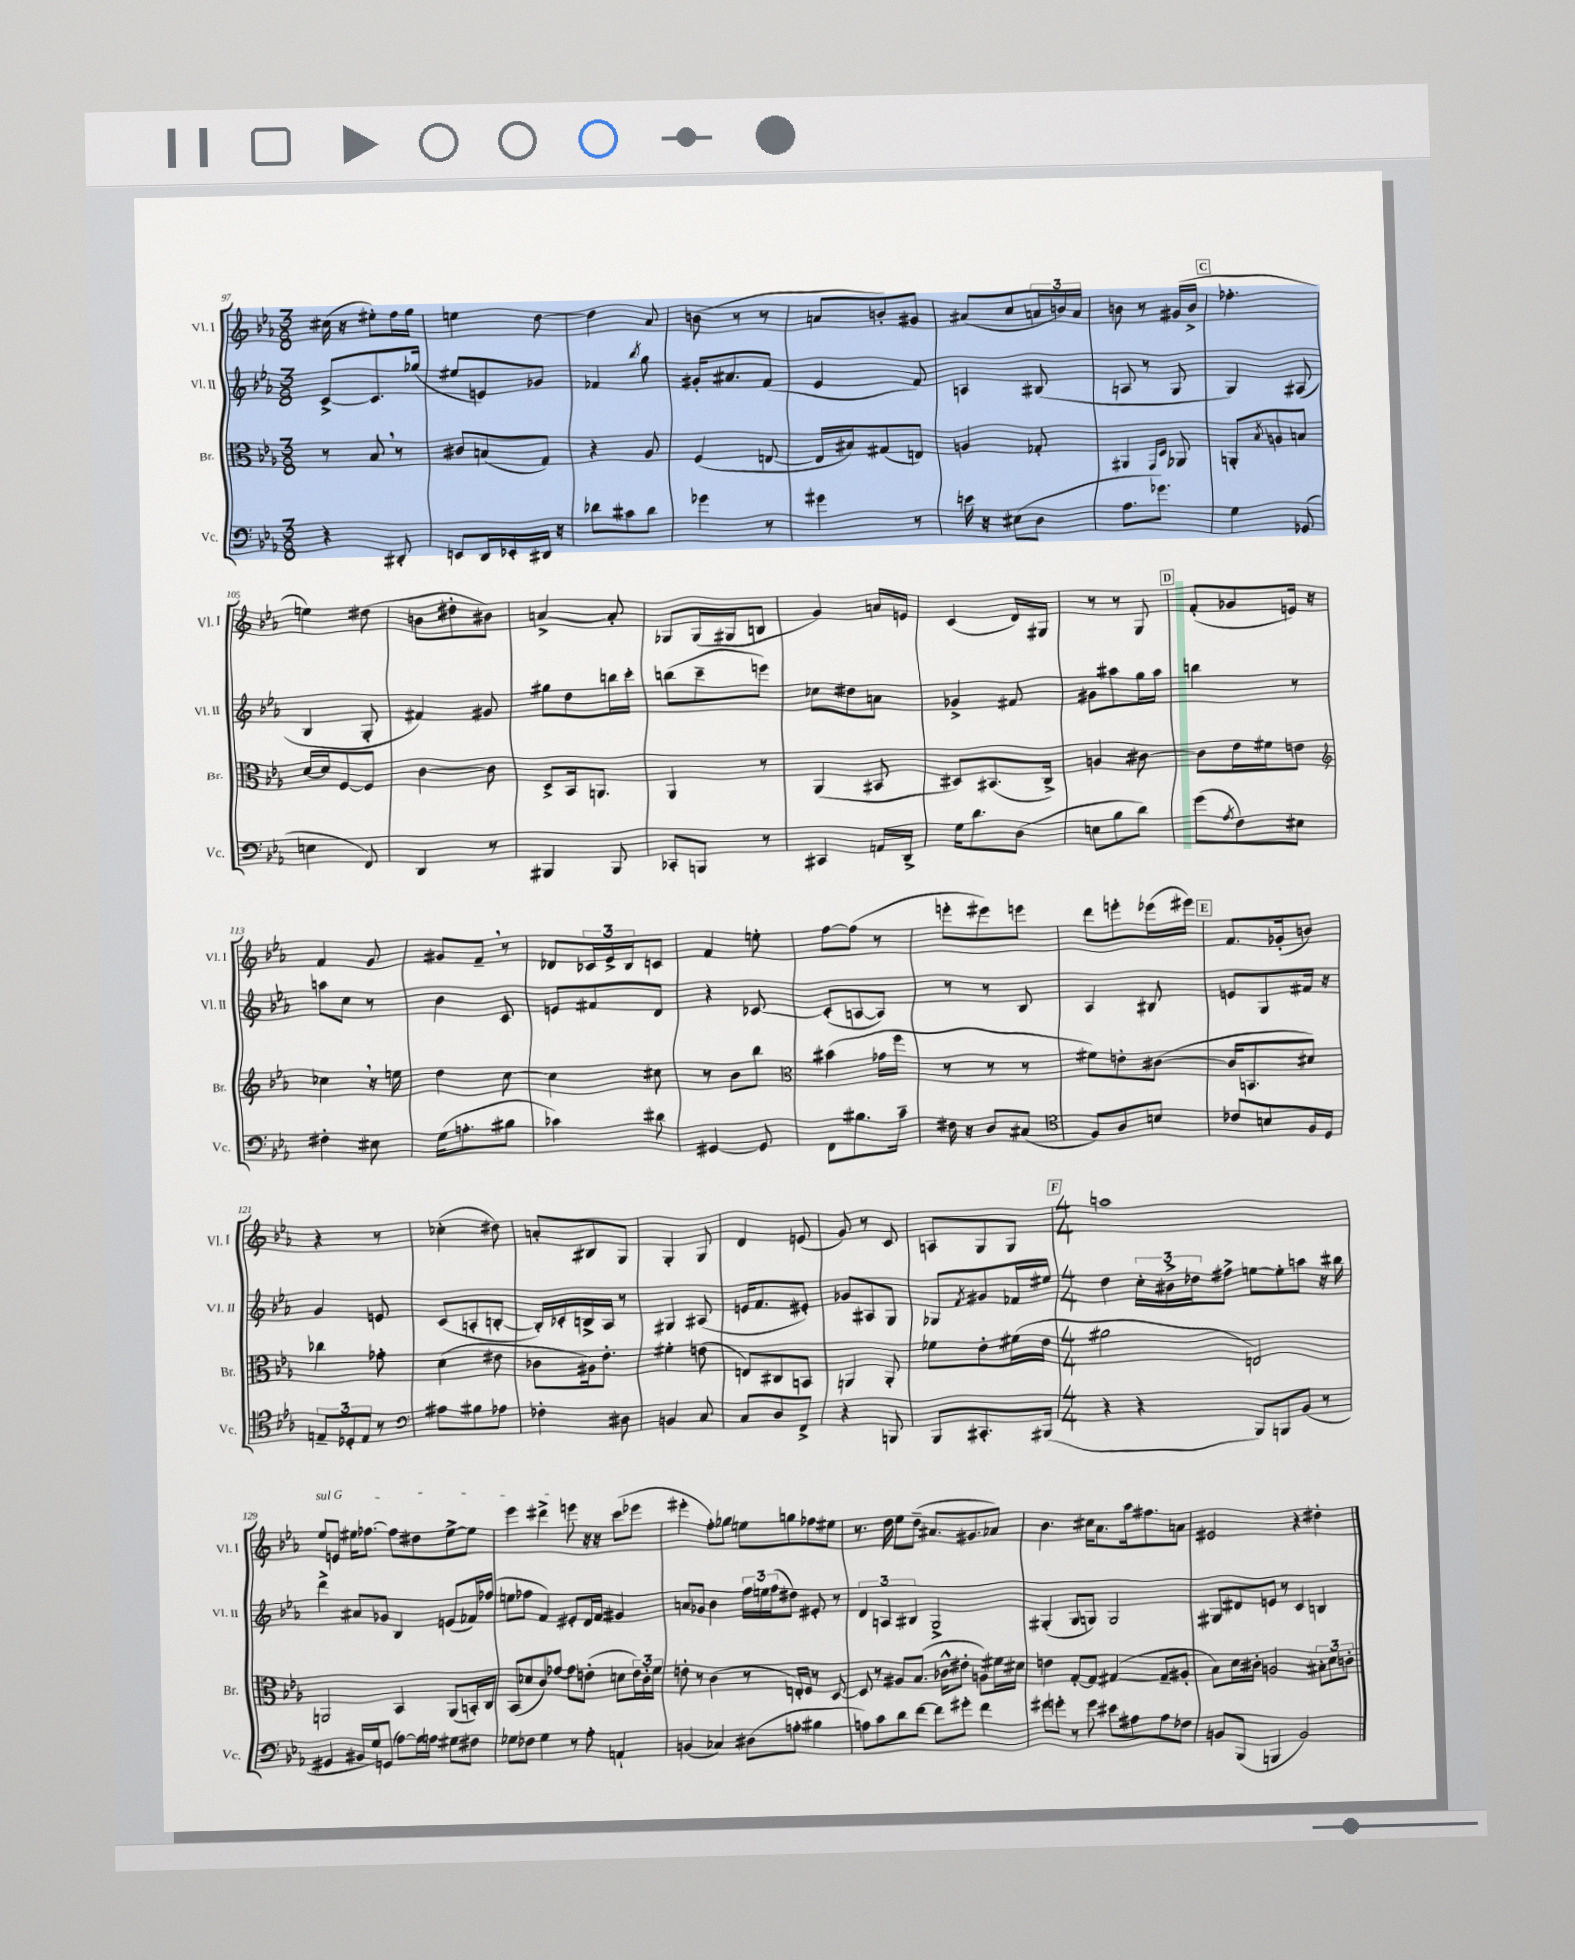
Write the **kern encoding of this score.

**kern	**kern	**kern	**kern
*staff4	*staff3	*staff2	*staff1
*clefF4	*clefC3	*clefG2	*clefG2
*k[b-e-a-]	*k[b-e-a-]	*k[b-e-a-]	*k[b-e-a-]
*M3/8	*M3/8	*M3/8	*M3/8
4r	8r	[8c^	(16cc#
.	.	.	16r
.	8B-	8.c]	8ee#')
8DD#'	8r	.	16ff
.	.	(16gg-	16gg
=	=	=	=
8EE	8c#	8ee#	4ee
16DD	(8B	8e)	.
16EE-'	.	.	.
16DD#	8G)	8g-	[8dd
16r	.	.	.
=	=	=	=
8d-	4r	4f-	4dd]
8c#	.	.	.
.	.	8qbb-	.
8d-	8A-	8gg	8a-
=	=	=	=
4g-	(4F	16g#'	(8b
.	.	8.a#	.
.	.	.	8r
8r	[8E	(8f	8r
=	=	=	=
4g#	16E]	4e-	8a
.	16B#)	.	.
.	(8G#	.	8b')
8r	8E)	8f)	8g#
=	=	=	=
16e	4A	4A	(8a#
16r	.	.	.
(8E#	.	.	8cc
8D	8G-'	(8B#	24a
.	.	.	24b)
.	.	.	24a
=	=	=	=
8.A-	4AA#	8A	8b
.	.	8r	8r
8.g-)	.	.	.
.	16qqGG	.	.
.	16qqD	.	.
.	8AA-	8G	(16g#
.	.	.	16b^
=	=	=	=
4G	8AA'	4G)	4.ff-'
.	8qB-	.	.
.	8A	.	.
(8GG-	8B	(8A#	.
=	=	=	=
4E	[16d	4B-	4ee)
.	16d]	.	.
.	[8F	.	.
8FF)	8F]	8G'	(8dd#
=	=	=	=
4DD	[4c	4f#)	8b
.	.	.	8dd#'
8r	8c]	8g#	8b#)
=	=	=	=
4BBB#	8D^	8gg#	[4a^
.	16BB-	8dd	.
.	8.AA	.	.
8BBB#	.	16bb	8a']
.	.	16ccc'	.
=	=	=	=
8CC-'	4AA-	(8bb	8G-
8BBB	.	8ccc~	(16G-
.	.	.	16G#
8r	8r	8eee)	8B
=	=	=	=
4CC#	(4AA-	8cc-	4g)
.	.	8dd#	.
16AA	8BB#	8a	16a
16DD^	.	.	16e
=	=	=	=
16G	8D#)	4g-^	(4c
8.d	.	.	.
.	(8.BB#	.	.
(8D	.	8f#	16d)
.	16C^)	.	16G#
=	=	=	=
8E	4A	8g#	8r
8B-	.	8aa#	8r
8d)	[8c#	16gg	8G
.	.	16aa#	.
=	=	=	=
(8g	8c#]	4bb	(8f'
8qA-	.	.	.
8F)	16e-	.	8g-
.	16f#	.	.
8E#	8e	8r	16e)
.	.	.	16r
=	=	=	=
*	*clefG2	*	*
4F#'	4cc-	8aa	4f
.	.	8cc	.
8E#	16r	8r	8g
.	16ee	.	.
=	=	=	=
(16G	4dd	4b-	8g#
8.A'	.	.	.
.	.	.	8f~
8B#	[8cc	8c	8r
=	=	=	=
4c-)	4cc]	8e	8d-
.	.	8f#	24c-
.	.	.	24e-^
.	.	.	24B-
8d#	8cc#	8d	8c
=	=	=	=
[4GG#	8r	4r	4f
.	8b-	.	.
8GG#]	8bb-	[8c-	8ee'
=	=	=	=
*	*clefC3	*	*
8FF	(4b#	(8c-']	[8ff
8.B#	.	[8A	(8ff]
.	16g-	8A])	8r
16c~	16ff	.	.
=	=	=	=
16F#	8r	8r	8eee'
16r	.	.	.
8D	8r	8r	8eee#)
(8C#	8r	8B-	8eee
=	=	=	=
*clefC4	*	*	*
8F)	8f#)	4A-	8ddd
8A-	8e'	.	8eee'
8B	([8c#	8B#	(16eee-
.	.	.	16eee#)
=	=	=	=
8c-	16c#]	8e	8.f
.	8.BB	.	.
8B	.	8G	.
.	.	.	(16g-'
16F	8d#)	16f#	8b)
16D	.	16r	.
=	=	=	=
12E~	4cc-	4g	4r
12D-'	.	.	.
12E	.	.	.
8r	8g-'	8e	8r
=	=	=	=
*clefF4	*	*	*
8A#	(4d	(8c	(4cc-'
8B#	.	8A'	.
8A-	8e#	[8B'	8dd#)
=	=	=	=
4F-'	8c-	16B'])	8a'
.	.	16c-'	.
.	16A#)	16B^	8B#
.	8.e-'	16A-	.
8D#	.	8r	8G
=	=	=	=
4BB	4f#'	4G#	4G'
8C	(8e	(8A#	8G
=	=	=	=
8C	8E)	16e	4d
.	.	8.f	.
8D	8C#	.	.
8FF^	8BB	8e#')	(8e
=	=	=	=
4r	4AA	8g-	8g)
.	.	8A#	8r
8BBB	8AA'	8G	8c
=	=	=	=
8BBB-	8f-	8G-	8A
.	.	8qf	.
8.CC#'	8e-'	8g#	8G
.	(16f#	16f-	8G
(16BBB#	16e-	16ee#	.
=	=	=	=
*M4/4	*M4/4	*M4/4	*M4/4
4r	2a#	4dd	1aa
4r	.	24cc'	.
.	.	24b#^	.
.	.	24dd-	.
.	.	8ff#^	.
8BBB-)	2E)	[8ee	.
8BBB	.	8ee']	.
(8BB-	.	8aa	.
8r	.	16r	.
.	.	16bb#	.
=	=	=	=
4GG#	2AA	4ddd^	8ee-
.	.	.	8e
16BB#	.	8a#	16ee#
16G)	.	.	[8.ff-
(8GG	.	8g-	.
[8A-)	4BB-	4B-	8ff-]
16A-]	.	.	8dd#
16A	.	.	.
8G#	(8AA	(8e	[8ee#^
8F#	16BB')	16f-)	8ee#]
.	16C	(16ff-	.
=	=	=	=
8G-	(8BB-	8ee	4eee-
8F-	8d-	8ff-	.
4G-	8c)	4f)	4ddd#^
.	[8g-	.	.
8r	8g-]	8e#'	8eee
8A-'	(8e'	16d	16r
.	.	16f	16r
4AA`	8d	4g#	(8ccc
.	24e)	.	8eee-
.	24c'	.	.
.	24f	.	.
=	=	=	=
(4BB	8e'	8a	4eee#'
.	8r	8g-	.
4C-)	(4c	4b-	8ff')
.	.	.	8gg-
(8D#	8r	24ff	8ee
.	.	24ee	.
.	.	(24ff	.
8A'	16E')	8dd#)	8gg
.	16F	.	.
4B#	8r	8e#'	8ff-
.	[8D	8r	8ee#
=	=	=	=
8A)	8D]	6d	8.r
8c	8r	.	.
.	.	6A	.
.	.	.	16dd
8d	8A#	.	8ee-
.	.	6B#	.
[8f	(8.B-	.	(8dd~
8f]	.	2G^	8.a#
.	16c-^^	.	.
8g#'	8e#'	.	.
.	.	.	8.g#
4f	8A)	.	.
.	16f#	.	8a-)
.	16d#	.	.
=	=	=	=
8g#	4e	(4G#'	4.b-
8g'	.	.	.
8r	[8G'	8G#	.
8g	8G]	8G)	16cc#
.	.	.	8.a-
8e#	([4G#	2G	.
8A#	.	.	16aa-
.	.	.	8.ff#
8A#	8G#~]	.	.
8F-	8A#'	.	8a
=	=	=	=
8BB	8B-)	8G#	2e#
(8BBB-	16d	8d#	.
.	16c#'	.	.
4BBB	2A	8e	.
.	.	8r	.
2BB)	.	4c	4r
.	12B#'	4B	4dd#'
.	12d	.	.
.	12c'	.	.
==	==	==	==
*-	*-	*-	*-
